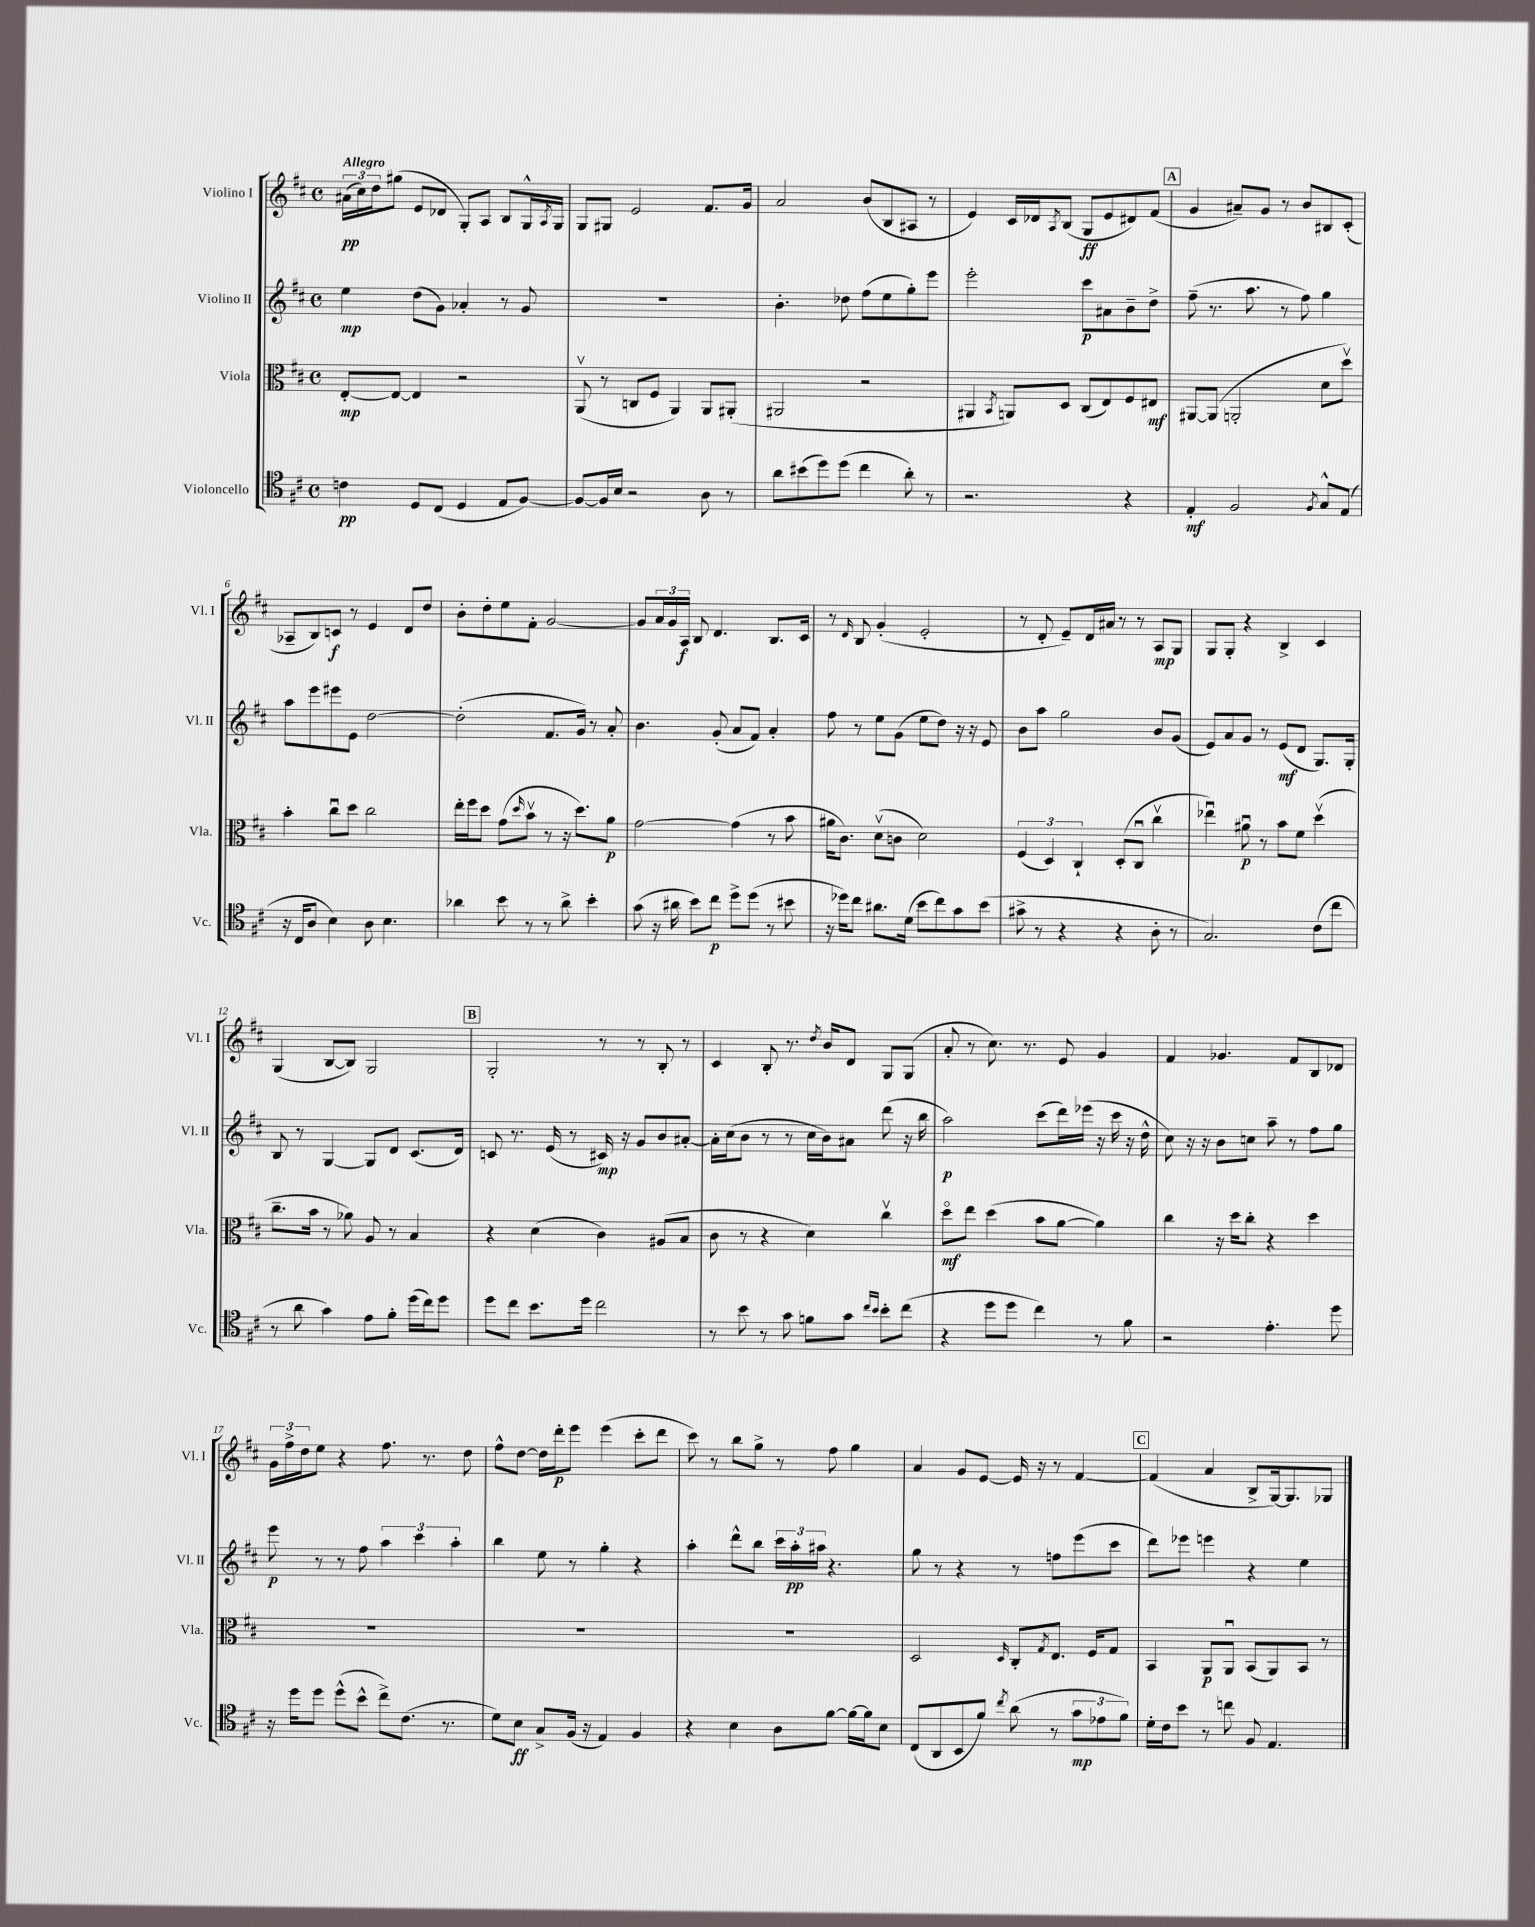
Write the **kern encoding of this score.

**kern	**dynam	**kern	**dynam	**kern	**dynam	**kern	**dynam
*part4	*part4	*part3	*part3	*part2	*part2	*part1	*part1
*staff4	*staff4	*staff3	*staff3	*staff2	*staff2	*staff1	*staff1
*I"Violoncello	*	*I"Viola	*	*I"Violino II	*	*I"Violino I	*
*I'Vc.	*	*I'Vla.	*	*I'Vl. II	*	*I'Vl. I	*
*clefC4	*	*clefC3	*	*clefG2	*	*clefG2	*
*k[f#c#]	*	*k[f#c#]	*	*k[f#c#]	*	*k[f#c#]	*
*M4/4	*	*M4/4	*	*M4/4	*	*M4/4	*
*met(c)	*	*met(c)	*	*met(c)	*	*met(c)	*
=1	=1	=1	=1	=1	=1	=1	=1
!	!	!	!	!	!	!LO:TX:a:B:t=Allegro	!
4cn\	pp	[8E'/L	mp	4ee\	mp	(24a#X\LL	pp
.	.	.	.	.	.	24cc#\)	.
.	.	.	.	.	.	24dd\J	.
.	.	8E/J_	.	.	.	(8gg#X\J	.
8D/L	.	4E/]	.	(8dd\L	.	8e/L	.
(8C#/J	.	.	.	8g\J)	.	8d-X/J	.
4D/	.	2r	.	4a-X'/	.	8G'/L)	.
.	.	.	.	.	.	8A/J	.
8E/L	.	.	.	8r	.	8B/L	.
[8F#/J)	.	.	.	8g/	.	16G^^/L	.
.	.	.	.	.	.	8qA/	.
.	.	.	.	.	.	16G/JJ	.
=2	=2	=2	=2	=2	=2	=2	=2
8F#/L_	.	(8AAv/	.	1r	.	8G/L	.
16F#/L]	.	8r	.	.	.	8G#X/J	.
16B/JJ	.	.	.	.	.	.	.
2r	.	8Cn/L	.	.	.	2e/	.
.	.	8F#/J	.	.	.	.	.
.	.	4AA/)	.	.	.	.	.
8A\	.	8AA/L	.	.	.	8.f#/L	.
8r	.	(8AA#X'/J	.	.	.	.	.
.	.	.	.	.	.	16g/Jk	.
=3	=3	=3	=3	=3	=3	=3	=3
8a\L	.	2AA#X/	.	4.b'\	.	2a/	.
(8b#X\	.	.	.	.	.	.	.
8dd\)	.	.	.	.	.	.	.
(8dd\J	.	.	.	8dd-X\	.	.	.
4cc#\	.	2r	.	(8ff#\L	.	(8b/L	.
.	.	.	.	8ee\	.	8B/	.
8a'\)	.	.	.	8gg'\)	.	8A#X/J	.
8r	.	.	.	8eee\J	.	8r	.
=4	=4	=4	=4	=4	=4	=4	=4
2.r	.	4AA#X/	.	2eee'\	.	4e/)	.
.	.	8qBB/	.	.	.	.	.
.	.	8AAn/L)	.	.	.	16c#/LL	.
.	.	.	.	.	.	16d-X/J	.
.	.	.	.	.	.	8qA/	.
.	.	8D/J	.	.	.	(8B/J	.
.	.	(8C#/L	.	8ccc#\L	p	8G/L	ff
.	.	8E/)	.	8a#X\	.	8e/	.
4r	.	8F#/	.	8b~\	.	8d#X/)	.
.	.	8E#X/J	mf	8dd^\J	.	(8f#/J	.
!!LO:REH:place=s1:t=A
=5	=5	=5	=5	=5	=5	=5	=5
4E'/	mf	[8AA#X/L	.	(8ff#~\	.	4g/	.
.	.	(8AA#/J]	.	8.r	.	.	.
2F#/	.	2AAn'/	.	.	.	8a#X~/L)	.
.	.	.	.	8.aa\	.	.	.
.	.	.	.	.	.	8g/J	.
.	.	.	.	8r	.	8r	.
.	.	.	.	8ff#\)	.	8b/L	.
8qF#/	.	.	.	.	.	.	.
8G^^/L	.	8d\L	.	4gg\	.	8B#X/	.
(8E/J	.	8ddv\J)	.	.	.	(8c#'/J	.
!!LO:LB:g=z
=6	=6	=6	=6	=6	=6	=6	=6
16r	.	4b'\	.	8aa\L	.	8A-X~/L	.
16C#/KL	.	.	.	.	.	.	.
8A/J	.	.	.	8eee\	.	8B/)	.
4B\)	.	8cc#u\L	.	8eee#X\	.	8cn/J	f
.	.	8dd\J	.	8e\J	.	8r	.
8A\	.	2cc#\	.	[2dd\	.	4e/	.
4.B\	.	.	.	.	.	.	.
.	.	.	.	.	.	8d/L	.
.	.	.	.	.	.	8dd/J	.
=7	=7	=7	=7	=7	=7	=7	=7
4a-X\	.	16ee'\LL	.	(2dd'\]	.	8b'\L	.
.	.	16ff#\J	.	.	.	.	.
.	.	8dd\J	.	.	.	8dd'\	.
8b\	.	(8g\L	.	.	.	8ee\	.
.	.	16qqdd/	.	.	.	.	.
8r	.	8bv\J	.	.	.	8f#'\J	.
8r	.	8r	.	8.f#/L	.	[2g/	.
8a-^\	.	16r	.	.	.	.	.
.	.	8.dd\L)	.	16g/Jk)	.	.	.
4b'\	.	.	.	8r	.	.	.
.	.	8a\J	p	8a'/	.	.	.
=8	=8	=8	=8	=8	=8	=8	=8
(8g\	.	[2g\	.	4.b\	.	8g/L]	.
16r	.	.	.	.	.	24a/L	.
.	.	.	.	.	.	24g/	.
16a#X\	.	.	.	.	.	.	.
.	.	.	.	.	.	24A/JJ	f
8b\L)	.	.	.	.	.	8B/	.
8cc#\J	p	.	.	(8g'/	.	4.d/	.
8dd^\L	.	(4g\]	.	8a/L	.	.	.
(8dd\J	.	.	.	8f#/J)	.	.	.
8r	.	8r	.	4a'/	.	8.B/L	.
8b#X\	.	8b\	.	.	.	.	.
.	.	.	.	.	.	16c#/Jk	.
=9	=9	=9	=9	=9	=9	=9	=9
16r	.	16a#X\KL	.	8ff#\	.	8r	.
16dd-X\KL)	.	8.c#\J)	.	.	.	.	.
.	.	.	.	.	.	16qqd/	.
8cc#\J	.	.	.	8r	.	8B/	.
8.a#X\L	.	(8dv\L	.	8ee\L	.	(4g'/	.
.	.	8cn\J	.	(8g\J	.	.	.
(16d\Jk	.	.	.	.	.	.	.
8b\L	.	2d\)	.	8ee\L	.	2e'/	.
8cc#\)	.	.	.	8dd\J)	.	.	.
8g\	.	.	.	16r	.	.	.
.	.	.	.	16r	.	.	.
(8b\J	.	.	.	8e/	.	.	.
=10	=10	=10	=10	=10	=10	=10	=10
8g#X^\	.	(6F#/	.	8b\L	.	8r	.
8r	.	.	.	8aa\J	.	8d'/	.
.	.	6D/)	.	.	.	.	.
4r	.	.	.	2gg\	.	8e~/L)	.
.	.	6C#`/	.	.	.	.	.
.	.	.	.	.	.	16d/L	.
.	.	.	.	.	.	16a#X/JJ	.
4r	.	(8D'/L	.	.	.	8r	.
.	.	8C#u/J	.	.	.	8r	.
8A'\	.	4cc#v\	.	8b/L	.	8A/L	mp
8r	.	.	.	(8g/J	.	8G/J	.
=11	=11	=11	=11	=11	=11	=11	=11
2.G/)	.	4ee-Xu\)	.	8e/L)	.	8G/L	.
.	.	.	.	8a/	.	8G'/J	.
.	.	8a#Xu\	p	8g/J	.	4r	.
.	.	8r	.	8r	.	.	.
.	.	8b\L	.	(8e/L	mf	4B^/	.
.	.	8f#\J	.	8d/J	.	.	.
(8c#\L	.	(4ddv\	.	8.G/L)	.	4c#/	.
8cc#\J	.	.	.	.	.	.	.
.	.	.	.	16G'/Jk	.	.	.
!!LO:LB:g=z
=12	=12	=12	=12	=12	=12	=12	=12
8r	.	8.cc#~\L	.	8B/	.	(4G/	.
8a\	.	.	.	8r	.	.	.
.	.	16b\Jk	.	.	.	.	.
4g\)	.	8r	.	[4G/	.	[8B/L	.
.	.	8a-X\)	.	.	.	8B/J])	.
8e\L	.	8A/	.	8G/L]	.	2G/	.
8f#'\J	.	8r	.	8d/J	.	.	.
(16dd\LL	.	4B/	.	(8.c#/L	.	.	.
16cc#\J)	.	.	.	.	.	.	.
8dd\J	.	.	.	.	.	.	.
.	.	.	.	16d/Jk)	.	.	.
!!LO:REH:place=s1:t=B
=13	=13	=13	=13	=13	=13	=13	=13
8dd\L	.	4r	.	8cn/	.	2G'/	.
8cc#\J	.	.	.	8.r	.	.	.
8.b\L	.	(4d\	.	.	.	.	.
.	.	.	.	(16e/	.	.	.
.	.	.	.	8r	.	.	.
16dd\Jk	.	.	.	.	.	.	.
2cc#\	.	4c#\)	.	16c#X/)	mp	8r	.
.	.	.	.	16r	.	.	.
.	.	.	.	8g/L	.	8r	.
.	.	(8A#X/L	.	8b/	.	8B'/	.
.	.	8B/J	.	[8a#X'/J	.	8r	.
=14	=14	=14	=14	=14	=14	=14	=14
8r	.	8c#\	.	16a#'\LL]	.	4c#/	.
.	.	.	.	(16cc#\J	.	.	.
8b\	.	8r	.	8b\J	.	.	.
8r	.	4r	.	8r	.	8B'/	.
8g\	.	.	.	8r	.	8.r	.
8fn\L	.	4d\)	.	16cc#\LL	.	.	.
.	.	.	.	.	.	8qdd/	.
.	.	.	.	16b\J)	.	16b/KL	.
8g\J	.	.	.	8a#X\J	.	8d/J	.
16qqcc#/LL	.	.	.	.	.	.	.
16qqb/JJ	.	.	.	.	.	.	.
8b'\L	.	4cc#v\	.	(8ddd\	.	8G/L	.
(8cc#\J	.	.	.	16r	.	(8G/J	.
.	.	.	.	16bb\	.	.	.
=15	=15	=15	=15	=15	=15	=15	=15
4r	.	8dd\L	mf	2aa\)	p	8a'/	.
.	.	8ee\J	.	.	.	8r	.
8dd\L	.	(4dd\	.	.	.	8.cc#\)	.
8dd\J	.	.	.	.	.	.	.
.	.	.	.	.	.	8.r	.
4cc#\)	.	8b\L	.	(8ccc#\L	.	.	.
.	.	[8a\J	.	16ddd\L)	.	8e/	.
.	.	.	.	(16eee-X\JJ	.	.	.
8r	.	4a\])	.	16r	.	4g/	.
.	.	.	.	16ccc#\	.	.	.
8f#\	.	.	.	16r	.	.	.
.	.	.	.	16dd^^\	.	.	.
=16	=16	=16	=16	=16	=16	=16	=16
2r	.	4cc#\	.	8cc#\)	.	4f#/	.
.	.	.	.	16r	.	.	.
.	.	.	.	16r	.	.	.
.	.	16r	.	8b\L	.	4.g-X/	.
.	.	16dd\KL	.	.	.	.	.
.	.	8cc#'\J	.	8ccn\J	.	.	.
4.e'\	.	4r	.	8aa~\	.	.	.
.	.	.	.	8r	.	8f#/L	.
.	.	4dd\	.	8ff#\L	.	8B/	.
8dd\	.	.	.	8gg\J	.	8d-X/J	.
!!LO:LB:g=z
=17	=17	=17	=17	=17	=17	=17	=17
16r	.	1r	.	8eee\	p	24g\LL	.
.	.	.	.	.	.	24ff#^\	.
16dd\KL	.	.	.	.	.	.	.
.	.	.	.	.	.	24dd\J	.
8dd\J	.	.	.	8r	.	8ee\J	.
(8dd^^\L	.	.	.	8r	.	4r	.
8b^^\J	.	.	.	8ff#\	.	.	.
8cc#^\L)	.	.	.	6aa\	.	8.ff#\	.
(8.c#\J	.	.	.	.	.	.	.
.	.	.	.	6ccc#\	.	.	.
.	.	.	.	.	.	8.r	.
8.r	.	.	.	.	.	.	.
.	.	.	.	6aa'\	.	.	.
.	.	.	.	.	.	8dd\	.
=18	=18	=18	=18	=18	=18	=18	=18
8d\L)	.	1r	.	4bb\	.	8ff#^^\L	.
8B\J	ff	.	.	.	.	[8dd\J	.
8G^/L	.	.	.	8ee\	.	16dd\LL]	.
.	.	.	.	.	.	16ddd'\J	p
(16F#/Jk	.	.	.	8r	.	8eee\J	.
16r	.	.	.	.	.	.	.
4E/)	.	.	.	4gg'\	.	(4eee\	.
4F#/	.	.	.	4r	.	8ccc#'\L	.
.	.	.	.	.	.	8ddd\J	.
=19	=19	=19	=19	=19	=19	=19	=19
4r	.	1r	.	4aa'\	.	8ccc#\)	.
.	.	.	.	.	.	8r	.
4B\	.	.	.	8ddd^^\L	.	8bb\L	.
.	.	.	.	8bb\J	.	8gg^\J	.
8A\L	.	.	.	24ccc#\LL	.	8r	.
.	.	.	.	24aa'\	pp	.	.
.	.	.	.	24aa#X\JJ	.	.	.
[8f#\J	.	.	.	4.r	.	8ff#\	.
16f#\LL_	.	.	.	.	.	4gg\	.
16f#\J]	.	.	.	.	.	.	.
8B\J	.	.	.	.	.	.	.
=20	=20	=20	=20	=20	=20	=20	=20
(8C#/L	.	2D/	.	8gg\	.	4a/	.
8AA/	.	.	.	8r	.	.	.
8BB/	.	.	.	4r	.	8g/L	.
8f#/J)	.	.	.	.	.	[8e/J	.
8qcc#/	.	16qqD/	.	.	.	.	.
(8a\	.	8C#'/L	.	8r	.	16e/]	.
.	.	.	.	.	.	16r	.
.	.	8qG/	.	.	.	.	.
8r	.	8.E/J	.	8ffn\L	.	8r	.
12g\L	mp	.	.	(8eee\	.	[4f#/	.
.	.	16F#/KL	.	.	.	.	.
12e-X\	.	.	.	.	.	.	.
.	.	8G/J	.	8ccc#\J	.	.	.
12f#\J)	.	.	.	.	.	.	.
!!LO:REH:place=s1:t=C
=21	=21	=21	=21	=21	=21	=21	=21
16d'\LL	.	4BB/	.	8ddd\L)	.	(4f#/]	.
16c#\J	.	.	.	.	.	.	.
8b\J	.	.	.	8eee-X\J	.	.	.
8r	.	8AA/L	p	4eeen\	.	4a/	.
8ccn\	.	8AAu/J	.	.	.	.	.
8F#/	.	(8BB/L	.	4r	.	8B^/L	.
4.E/	.	8AA/)	.	.	.	[16G/k)	.
.	.	.	.	.	.	8.G/]	.
.	.	8BB/J	.	4ee\	.	.	.
.	.	8r	.	.	.	8G-X/J	.
==	==	==	==	==	==	==	==
*-	*-	*-	*-	*-	*-	*-	*-
